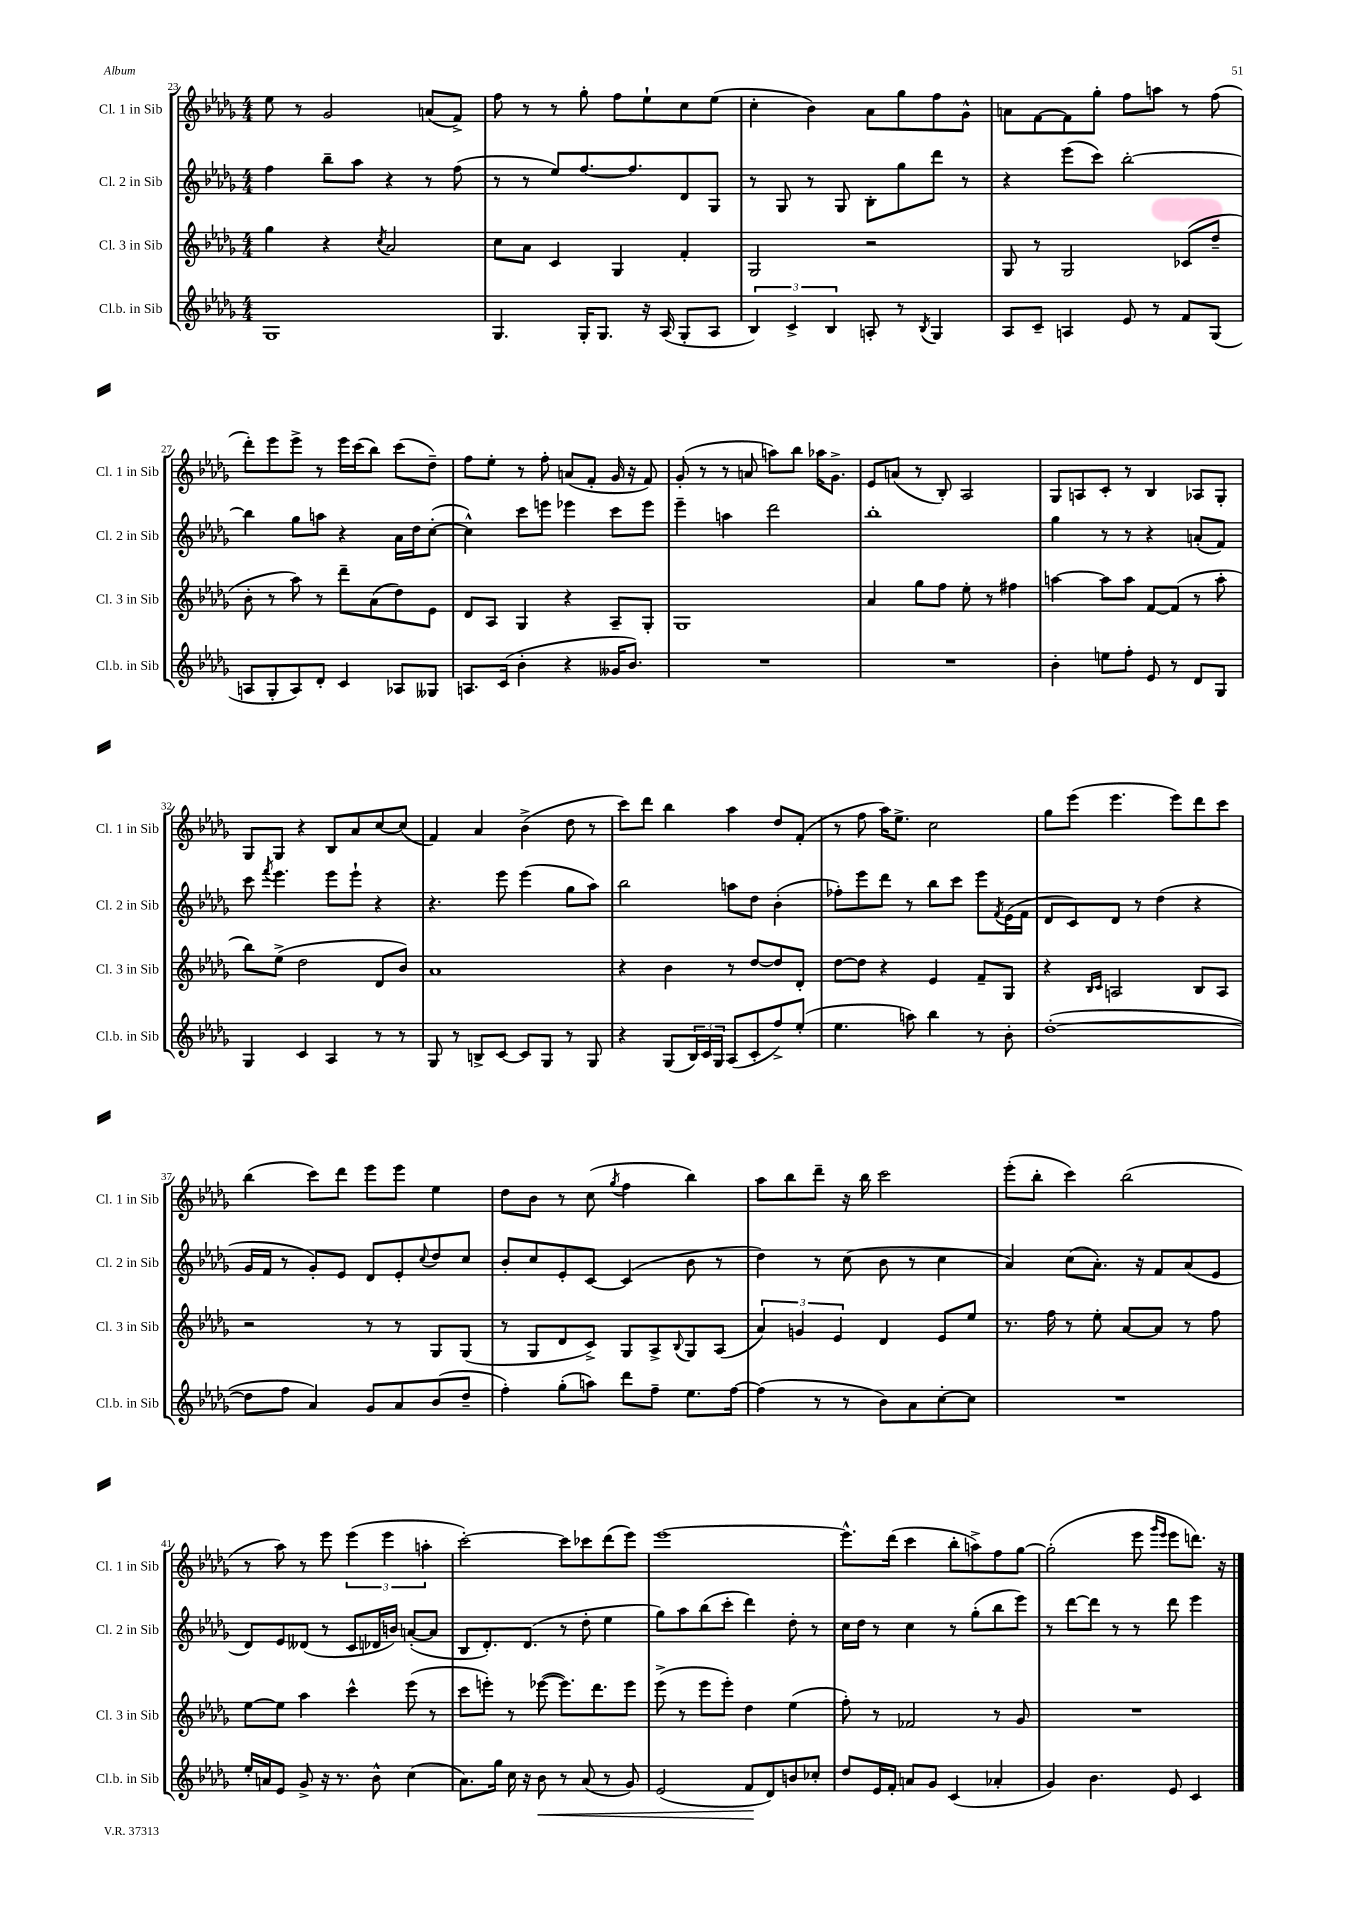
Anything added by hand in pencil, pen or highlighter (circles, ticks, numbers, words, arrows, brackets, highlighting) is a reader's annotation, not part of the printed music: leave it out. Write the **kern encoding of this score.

**kern	**kern	**kern	**kern
*staff4	*staff3	*staff2	*staff1
*clefG2	*clefG2	*clefG2	*clefG2
*k[b-e-a-d-g-]	*k[b-e-a-d-g-]	*k[b-e-a-d-g-]	*k[b-e-a-d-g-]
*M4/4	*M4/4	*M4/4	*M4/4
1G-	4gg-	4ff	8ee-
.	.	.	8r
.	4r	8bb-~	2g-
.	.	8aa-	.
.	8qcc	.	.
.	2a-	4r	.
.	.	8r	(8a
.	.	(8ff	8f^)
=	=	=	=
4.G-	8cc	8r	8ff
.	8a-	8r	8r
.	4c	8ee-)	8r
16G-'	.	[8.ff	8gg-'
8.G-	.	.	.
.	4G-	.	8ff
.	.	8.ff]	.
16r	.	.	8ee-`
(16A-	.	.	.
8G-'	4f'	8d-	8cc
8A-	.	8G-	(8ee-
=	=	=	=
6B-)	2G-	8r	4cc'
.	.	8G-	.
6c^	.	.	.
.	.	8r	4b-)
6B-	.	.	.
.	.	8G-	.
8A'	2r	8B-'	8a-
8r	.	8gg-	8gg-
8qB-	.	.	.
4G-	.	8ddd-	8ff
.	.	8r	8g-^^
=	=	=	=
8A-	8G-	4r	8a
8c~	8r	.	[8f
4A	2G-	(8eee-	8f]
.	.	8ccc)	8gg-'
8e-	.	[2bb-'	8ff
8r	.	.	8aa
8f	(8c-	.	8r
(8G-	8dd-~	.	(8ff
=	=	=	=
8A	8b-'	4bb-]	8ddd-')
8G-'	8r	.	8eee-
8A)	8aa-)	8gg-	8eee-^
8d-'	8r	8aa	8r
4c	8ddd-~	4r	16eee-
.	.	.	(16ccc
.	(8a-	.	8bb-)
8A-	8dd-)	16a-	(8ccc
.	.	16dd-	.
8G--	8e-	([8cc'	8dd-~)
=	=	=	=
8.A	8d-	4cc^^])	8ff
.	8A-	.	8ee-'
(16c	.	.	.
4b-'	4G-	8ccc	8r
.	.	8eee	8ff'
4r	4r	4eee-	(8a
.	.	.	8f'
16g--	8A-~	8ccc	16g-
8.b-)	.	.	16r
.	8G-'	8eee-	8f)
=	=	=	=
1r	1G-	4eee-~	(8g-'
.	.	.	8r
.	.	4aa	8r
.	.	.	8a
.	.	2ddd-	8aa)
.	.	.	8bb-
.	.	.	16aa-
.	.	.	8.g-^
=	=	=	=
1r	4a-	1bb-'	8e-
.	.	.	(8a
.	8gg-	.	8r
.	8ff	.	8B-')
.	8ee-'	.	2A-
.	8r	.	.
.	4ff#	.	.
=	=	=	=
4b-'	[4aa	4gg-	8G-
.	.	.	8A
8ee	8aa]	8r	8c'
8ff'	8aa	8r	8r
8e-	[8f	4r	4B-
8r	(8f]	.	.
8d-	8r	(8a'	8A-
8G-	8aa'	8f)	8G-'
=	=	=	=
4G-	8bb-)	8ccc	8G-
.	.	8qfff	.
.	(8ee-^	4.eee-	8G-
4c	2dd-	.	4r
4A-	.	8eee-	8B-
.	.	8eee-`	8a-
8r	8d-	4r	[8cc
8r	8b-)	.	(8cc]
=	=	=	=
8G-	1a-	4.r	4f)
8r	.	.	.
8B^	.	.	4a-
[8c	.	8eee-	.
8c]	.	(4eee-	(4b-^
8G-	.	.	.
8r	.	8gg-	8dd-
8G-	.	8aa-)	8r
=	=	=	=
4r	4r	2bb-	8ccc)
.	.	.	8ddd-
(8G-	4b-	.	4bb-
24B-)	.	.	.
24c	.	.	.
24G-	.	.	.
(8A-	8r	8aa	4aa-
8c'	[8dd-	8dd-	.
8ff^)	8dd-]	(4b-'	8dd-
(8ee-'	8d-'	.	(8f'
=	=	=	=
4.ee-	[8dd-	8ff-')	8r
.	8dd-]	8eee-	8ff
.	4r	8ddd-	16aa-)
.	.	.	8.ee-^
8aa)	.	8r	.
4bb-	4e-	8bb-	2cc
.	.	8ccc	.
8r	8f~	8eee-	.
.	.	8qf	.
8b-'	8G-	(16e-	.
.	.	16f	.
=	=	=	=
([1dd-'	4r	8d-	8gg-
.	.	8c)	(8eee-
.	16qqB-	.	.
.	16qqc	.	.
.	2A	8d-	4.eee-
.	.	8r	.
.	.	(4dd-	.
.	.	.	8eee-)
.	8B-	4r	8ddd-
.	8A	.	8ccc
=	=	=	=
8dd-]	2r	16g-	(4bb-
.	.	16f	.
8ff	.	8r	.
4a-)	.	8g-')	8ccc)
.	.	8e-	8ddd-
8g-	8r	8d-	8eee-
8a-	8r	8e-'	8eee-
.	.	8qqcc	.
(8b-	8G-	8dd-	4ee-
8dd-~	(8G-	8cc	.
=	=	=	=
4ff')	8r	8b-'	8dd-
.	8G-	8cc	8b-
(8gg-'	8d-	8e-'	8r
8aa)	8c^)	[8c	(8cc
.	.	.	8qgg-
8ddd-	8G-	(4c]	4ff
8ff~	8A-^	.	.
.	8qqB-	.	.
8.ee-	8G-	8b-	4bb-)
.	(8A-	8r	.
[16ff	.	.	.
=	=	=	=
(4ff]	6a-)	4dd-)	8aa-
.	.	.	8bb-
.	6g	.	.
8r	.	8r	8ddd-~
.	6e-	.	.
8r	.	(8cc	16r
.	.	.	16bb-
8b-)	4d-	8b-	2ccc
8a-	.	8r	.
[8cc'	8e-	4cc	.
8cc]	8ee-	.	.
=	=	=	=
1r	8.r	4a-)	(8eee-'
.	.	.	8bb-'
.	16ff	.	.
.	8r	(8cc	4ccc)
.	8ee-'	8.a-')	.
.	[8a-	.	(2bb-
.	.	16r	.
.	8a-]	8f	.
.	8r	(8a-	.
.	8ff	8e-	.
=	=	=	=
16ee-'	[8ee-	8d-)	8r
16a	.	.	.
8e-	8ee-]	8e-	8aa-)
8g-^	4aa-	(8d--	8r
16r	.	8r	8eee-
8.r	.	.	.
.	4ccc^^	8c	(6eee-
8b-^^	.	16d-	.
.	.	.	6eee-
.	.	16b)	.
(4cc	(8eee-	([8a'	.
.	.	.	6aa'
.	8r	8a]	.
=	=	=	=
8.a-)	8ccc	8B-	[2ccc')
.	8eee')	8.d-')	.
16gg-	.	.	.
16cc	8r	.	.
16r	.	(8.d-	.
8b-	([8eee-	.	.
8r	8.eee-])	8r	8ccc]
(8a-	.	8dd-'	8ccc-
.	8.ddd-	.	.
8r	.	4ee-	(8ddd-
8g-)	8eee-	.	8eee-)
=	=	=	=
(2e-	(8eee-^	8gg-)	[1eee-
.	8r	8aa-	.
.	8eee-	(8bb-	.
.	8eee-')	8ccc'	.
8f	4dd-	4ddd-)	.
8d-)	.	.	.
8b	(4ee-	8dd-'	.
8cc-'	.	8r	.
=	=	=	=
8dd-	8ff')	16cc	8.eee-^^]
.	.	16dd-	.
16e-	8r	8r	.
16f'	.	.	(16ddd-
8a	2f-	4cc	4ccc
8g-	.	.	.
(4c	.	8r	8bb-'
.	.	(8gg-'	8aa^)
4a-'	8r	8bb-	8ff
.	8g-	8eee-)	[8gg-
=	=	=	=
4g-)	1r	8r	(2gg-']
.	.	[8ddd-	.
4.b-	.	8ddd-]	.
.	.	8r	.
.	.	8r	8eee-
.	.	.	16qqggg-
.	.	.	16qqeee-
8e-	.	8ddd-	8eee-
4c	.	4eee-	8.ddd)
.	.	.	16r
==	==	==	==
*-	*-	*-	*-
